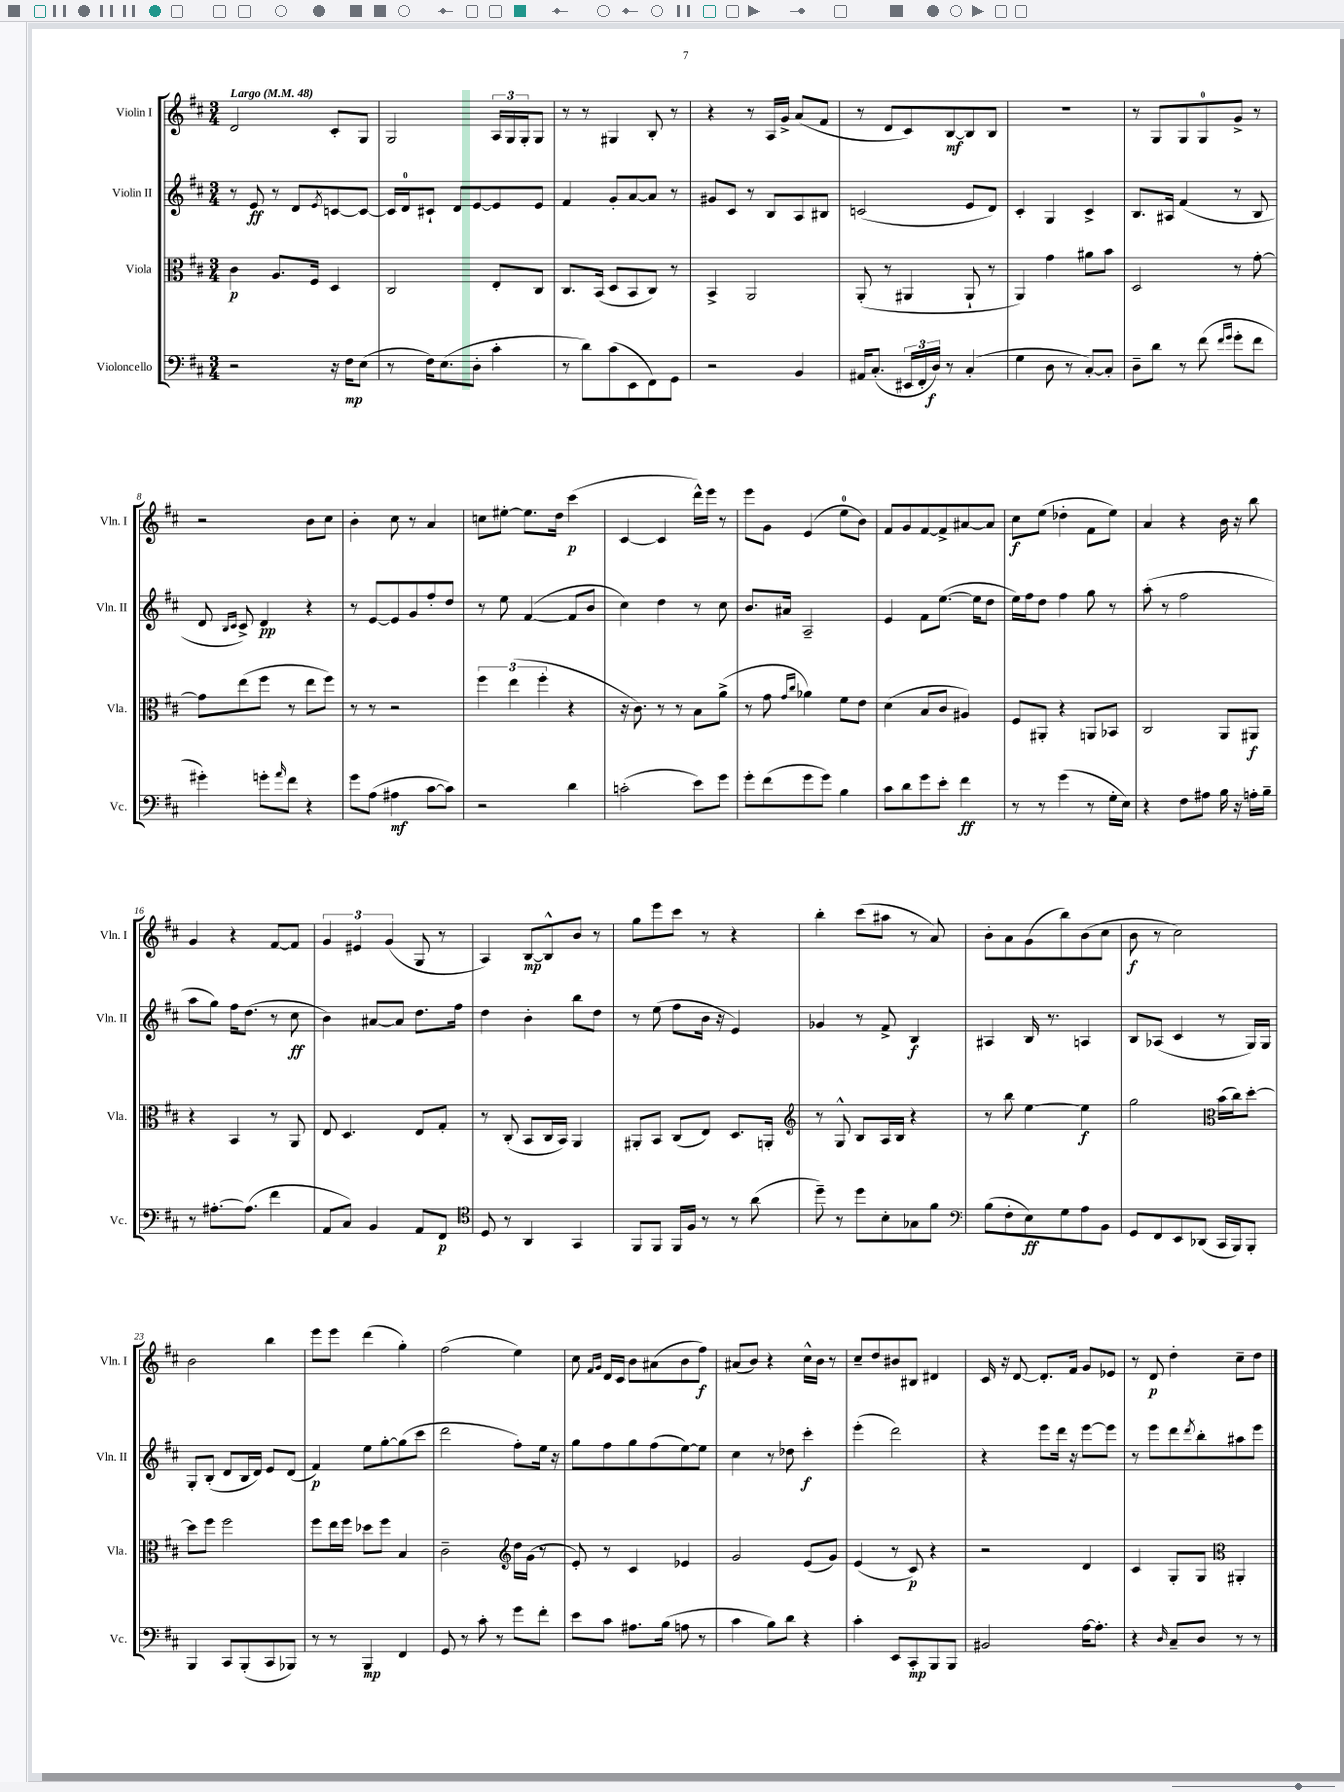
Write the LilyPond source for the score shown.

<<
\new StaffGroup <<
\new Staff = "s0" \with { instrumentName = "Violin I" shortInstrumentName = "Vln. I" } {
    \clef treble \key d \major \numericTimeSignature \time 3/4 \tempo "Largo" 4 = 48
    d'2 cis'8-. g8 |
    g2 \tuplet 3/2 { a16 g16 g16-. } g8 |
    r8 r8 gis4 b8-. r8 |
    r4 r8 a16 g'16-> a'8( fis'8 |
    r8 d'8 cis'8) b8~\mf b8 b8 |
    R2. |
    r8 g8 g8 g8-0 g'8-> r8 |
    r2 b'8 cis''8 |
    b'4-. cis''8 r8 a'4 |
    c''8 eis''8~-. eis''8. d''16 cis'''4\p( |
    cis'4~ cis'4 d'''16-^) e'''16 r8 |
    e'''8 g'8 e'4( e''8-0 b'8) |
    fis'8 g'8 fis'8~ fis'8-> ais'8~ ais'8 |
    cis''8\f e''8( des''4-. fis'8 e''8) |
    a'4 r4 b'16 r16 b''8 |
    g'4 r4 fis'8~ fis'8 |
    \tuplet 3/2 { g'4 eis'4 g'4( } g8 r8 |
    a4) b8~\mp b8-^ b'8 r8 |
    g''8 e'''8 cis'''8 r8 r4 |
    b''4-. cis'''8( ais''8 r8 a'8) |
    b'8-. a'8 g'8( b''8) b'8( cis''8 |
    b'8\f r8 cis''2) |
    b'2 b''4 |
    e'''8 e'''8 d'''4( g''4-.) |
    fis''2( e''4) |
    cis''8 \grace { fis'16 g'16 } d'16 cis'16 b'8 ais'8( b'8 fis''8\f) |
    ais'8( b'8) r4 cis''16-^ b'16 r8 |
    cis''8-- d''8 bis'8 bis8 dis'4 |
    cis'16 r16 d'8~ d'8.-. fis'16 g'8 ees'8 |
    r8 d'8\p d''4-. cis''8-- d''8 \bar "|." |
}
\new Staff = "s1" \with { instrumentName = "Violin II" shortInstrumentName = "Vln. II" } {
    \clef treble \key d \major \numericTimeSignature \time 3/4
    r8 e'8\ff r8 d'8 \acciaccatura { e'8 } c'8~ c'8~ |
    c'16 d'16-0 cis'8-! d'8 e'8~ e'8 e'8 |
    fis'4 g'8-. a'8~ a'8 r8 |
    gis'8 cis'8 r8 b8 a8 bis8 |
    c'2( e'8 d'8) |
    cis'4-. g4 cis'4-> |
    b8. ais16 fis'4( r8 b8 |
    d'8 \grace { b16 cis'16 } cis'8->) d'4\pp r4 |
    r8 e'8~ e'8 g'8 fis''8-. d''8 |
    r8 e''8 fis'4~( fis'8 b'8 |
    cis''4) d''4 r8 cis''8 |
    b'8. ais'16 a2-- |
    e'4 fis'8 e''8.~( e''16 d''8 |
    e''16) fis''16 d''8 fis''4 g''8 r8 |
    a''8-.( r8 fis''2 |
    a''8 g''8) fis''16 d''8.( r8 cis''8\ff |
    b'4) ais'8~ ais'8 d''8. fis''16 |
    d''4 b'4-. b''8 d''8 |
    r8 e''8( fis''8 b'16 r16 e'4) |
    ges'4 r8 fis'8-> b4\f |
    ais4 b16 r8. a4 |
    b8 aes8( cis'4 r8 g16) g16 |
    g8-. b8-.( d'8 b16 d'16) e'8 d'8( |
    fis'4\p) e''8 g''8~-. g''8( cis'''8 |
    d'''2 fis''8-.) e''16 r16 |
    g''8 fis''8 g''8 fis''8( e''8~) e''8 |
    cis''4 r8 des''8 cis'''4-.\f |
    e'''4-.( d'''2) |
    r4 e'''8 d'''16 r16 e'''8~ e'''8 |
    r8 e'''8 d'''8 \acciaccatura { d'''8 } b''8-. ais''8 e'''8 \bar "|." |
}
\new Staff = "s2" \with { instrumentName = "Viola" shortInstrumentName = "Vla." } {
    \clef alto \key d \major \numericTimeSignature \time 3/4
    cis'4\p a8. fis16 d4 |
    cis2 e8-. cis8 |
    cis8. b,16( d8 b,8 cis8) r8 |
    b,4-> a,2 |
    a,8-.( r8 ais,4 ais,8-! r8 |
    a,4) g'4 ais'8 b'8 |
    d2 r8 g'8~-. |
    g'8 e''8( fis''8 r8 e''8 fis''8) |
    r8 r8 r2 |
    \tuplet 3/2 { fis''4 e''4( fis''4-. } r4 |
    r16 cis'8.) r8 r8 b8 a'8->( |
    r8 g'8 \grace { g'16 cis''16 } aes'4) fis'8 e'8 |
    d'4( b8 cis'8 ais4) |
    fis8 ais,8-. r4 a,8 bes,8 |
    cis2 a,8 ais,8\f |
    r4 b,4 r8 a,8 |
    e8 d4. e8 g8-. |
    r8 cis8-.( b,8 cis16 b,16) a,4 |
    ais,8-. b,8 cis8( e8) d8. a,16-. |
    \clef treble r8 g8-^ b8 a16 b16 r4 |
    r8 b''8 e''4~ e''4\f |
    g''2 \clef alto b'16( cis''16) d''8~-. |
    d''8 fis''8 fis''2 |
    fis''8 e''16 fis''16 des''8 fis''8 b4 |
    cis'2-- \clef treble d''16 g'16( r8 |
    e'8-.) r8 cis'4 ees'4 |
    g'2 e'8( g'8) |
    e'4( r8 cis'8\p) r4 |
    r2 d'4 |
    cis'4 g8-. g8 \clef alto ais,4-. \bar "|." |
}
\new Staff = "s3" \with { instrumentName = "Violoncello" shortInstrumentName = "Vc." } {
    \clef bass \key d \major \numericTimeSignature \time 3/4
    r2 r16 fis16\mp e8( |
    r8 fis16) e8.( d8-. cis'4-. |
    r8 d'8) cis'8( e,8 fis,8) g,8 |
    r2 b,4 |
    ais,16 cis8.-.( \tuplet 3/2 { eis,16 fis,16-. d16\f) } r8 cis4-.( |
    g4 d8 r8 cis8~-.) cis8-. |
    d8-- d'8 r8 fis'8( \grace { fis'16 g'16 } g'8-. fis'8 |
    gis'4-.) g'8-. \grace { a'16 } fis'8 r4 |
    g'8 a8( ais4\mf cis'8~ cis'8) |
    r2 d'4 |
    c'2-.( e'8) g'8 |
    g'8-. fis'8( g'8 g'8) b4 |
    cis'8 d'8 g'8 e'8-. fis'4\ff |
    r8 r8 g'4( r8 g16-. e16) |
    r4 fis8 ais8 b16 r16 a16-. b16-- |
    r8 ais8.~-. ais8.( fis'4 |
    a,8 cis8) b,4 a,8 fis,8\p |
    \clef tenor d8 r8 a,4 g,4 |
    fis,8 fis,8 fis,16 fis16 r8 r8 a'8( |
    d''8--) r8 d''8 b8-. ges8 fis'8 |
    \clef bass b8( fis8-. e8\ff) g8 a8 b,8 |
    g,8 fis,8 e,8 des,8( cis,16 b,,16) b,,8-. |
    b,,4 cis,8 b,,8-.( cis,8 bes,,8) |
    r8 r8 b,,4\mp fis,4 |
    g,8 r8 cis'8-. r8 g'8 fis'8-. |
    e'8 cis'8 ais8. b16( a8 r8 |
    cis'4 b8) d'8 r4 |
    cis'4-. e,8 cis,8-.\mp b,,8 b,,8 |
    bis,2 a16~ a8.-. |
    r4 \grace { d16 } cis8-- d8 r8 r8 \bar "|." |
}
>>
>>
